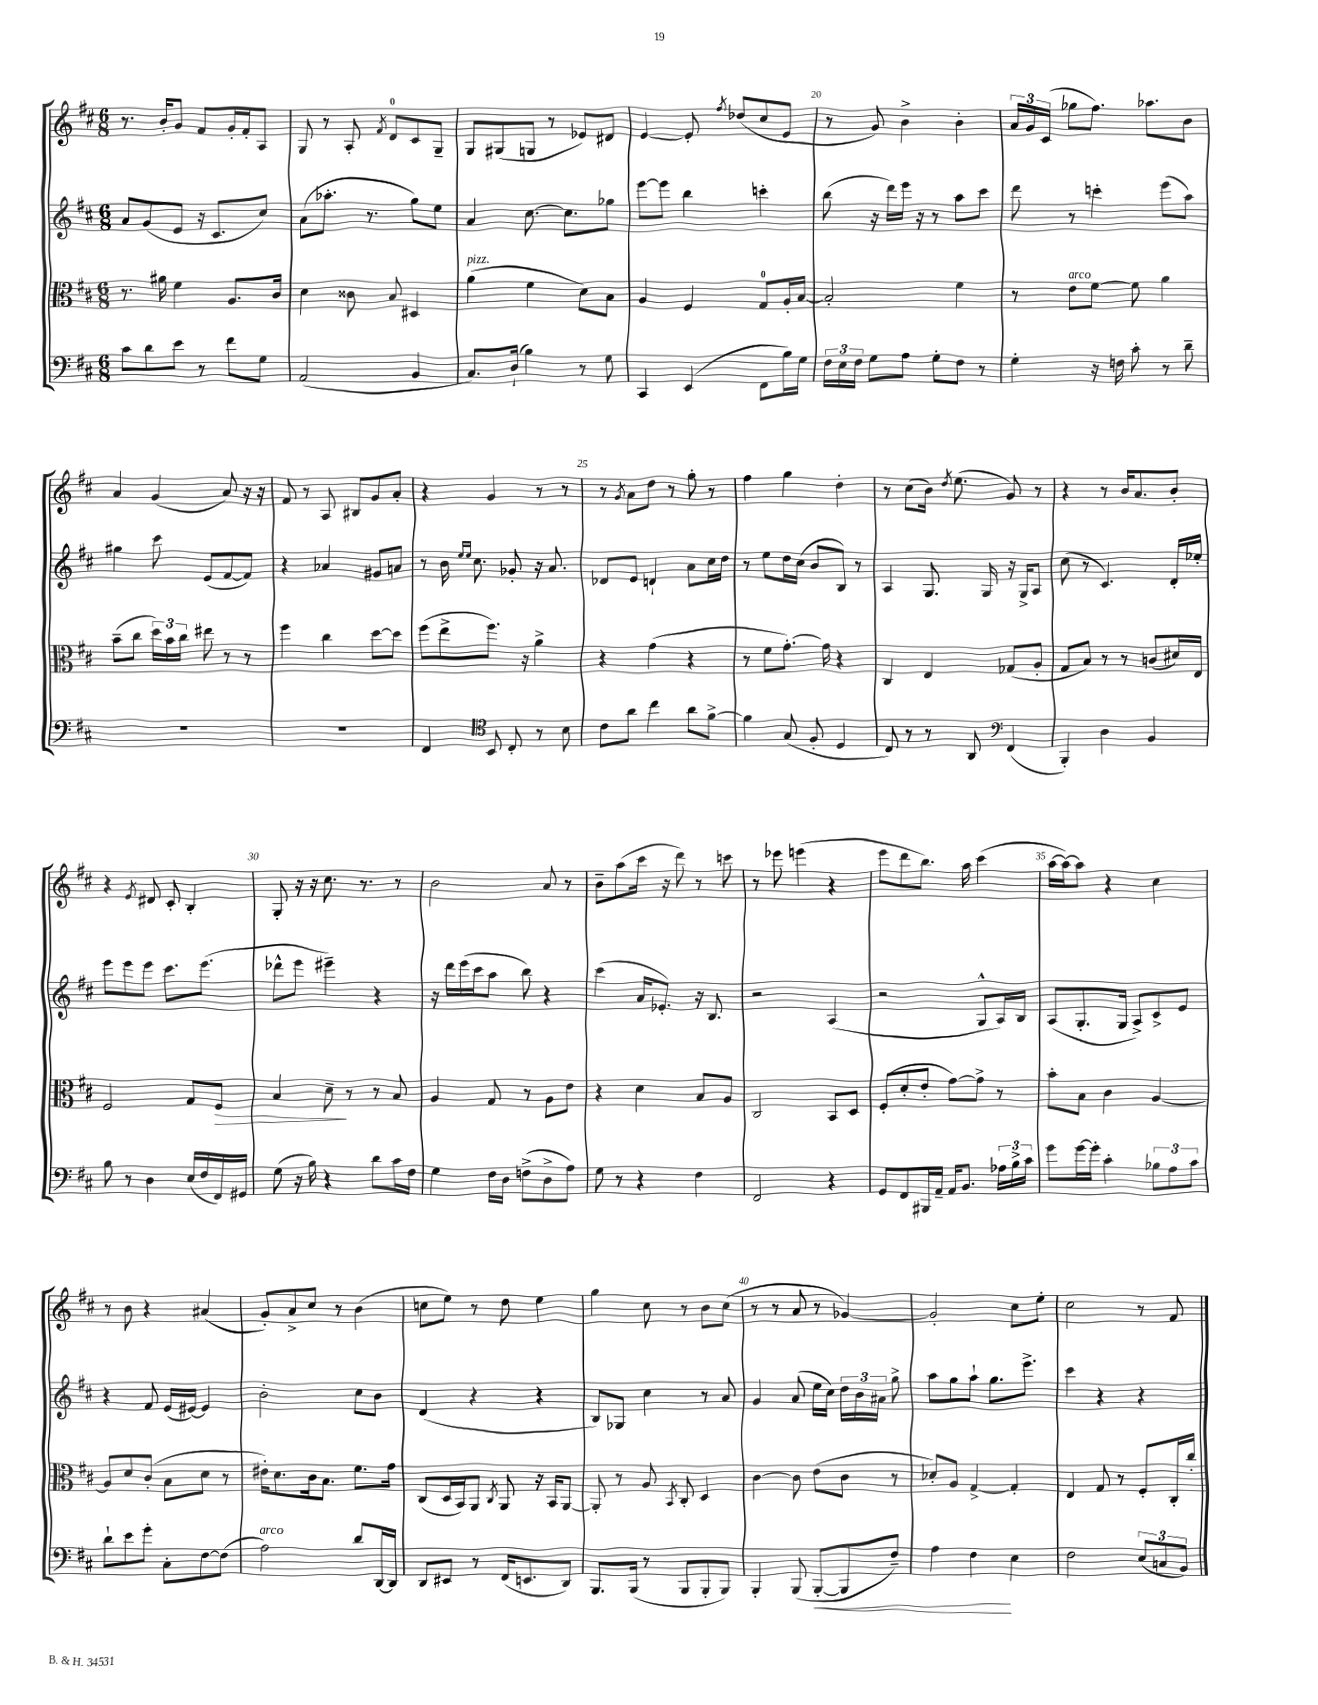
<<
\new StaffGroup <<
\new Staff = "s0" {
    \clef treble \key d \major \numericTimeSignature \time 6/8
    \autoBeamOff r8. b'16[-. g'8] fis'8[ g'16-. fis'16-. a8] |
    g8 r8 a8-. \acciaccatura { fis'8 } d'8[-0 cis'8 g8]-- |
    g8[ gis8( g8] r8 ees'8[) dis'8] |
    e'4~ e'8-. \acciaccatura { fis''8 } des''8[( cis''8 e'8] |
    r8 g'8) b'4-> b'4-. |
    \tuplet 3/2 { a'16[ g'16 cis'16]( } ges''8[ fis''8.]) aes''8.[ b'8] |
    a'4 g'4( a'8) r16 r16 |
    fis'8 r8 a8 bis8[ g'8 a'8]-. |
    r4 g'4 r8 r8 |
    r8 \acciaccatura { g'8 } a'8[ d''8] r8 g''8-. r8 |
    fis''4 g''4 d''4-. |
    r8 cis''8[( b'16]) \acciaccatura { d''8 } e''8.( g'8) r8 |
    r4 r8 b'16[ a'8. b'8]-. |
    r4 \acciaccatura { e'8 } dis'8 cis'8-. b4-. |
    g8-. r16 r16 cis''8. r8. r8 |
    b'2 a'8 r8 |
    b'8[-- a''8( cis'''16] r16 d'''8) r8 c'''8 |
    r8 ees'''8 e'''4( r4 |
    e'''8[ d'''8 b''8.]) a''16 cis'''4( |
    a''16[~ a''16~) a''8] r4 cis''4 |
    r8 b'8 r4 ais'4( |
    g'8[-.) a'8-> cis''8] r8 b'4( |
    c''8[ e''8]) r8 d''8 e''4 |
    g''4 cis''8 r8 b'8[ cis''8]( |
    r8 r8 a'8 r8 ges'4~) |
    ges'2-. cis''8[ e''8]-. |
    cis''2 r8 fis'8 \bar "|." |
}
\new Staff = "s1" {
    \clef treble \key d \major \numericTimeSignature \time 6/8
    \autoBeamOff a'8[ g'8( e'8] r16 cis'8.[ cis''8]) |
    a'8[( aes''8.]-. r8. g''8[) e''8] |
    a'4 cis''8.~ cis''8.[ ges''8] |
    e'''8[~ e'''8] b''4 c'''4-. |
    b''8( r16 d'''16[) e'''16] r16 r8 a''8[ cis'''8] |
    d'''8 r8 c'''4-. e'''8[( a''8]) |
    gis''4 cis'''8 e'8[( fis'8~ fis'8]) |
    r4 aes'4 gis'8[ a'8] |
    r8 b'16 \grace { e''16[ e''16] } cis''8. ges'8-. r16 a'8. |
    des'8[ e'8] d'4-! a'8[ cis''16 d''16] |
    r8 e''8[ d''16 cis''16]( b'8[ b8]) r8 |
    a4 g8. g16 r16 g16[-> a8] |
    cis''8( r8 cis'4.) d'16[-. ees''16]-. |
    e'''8[ e'''8 e'''8] cis'''8.[ e'''8.]( |
    des'''8[-^ e'''8] eis'''4--) r4 |
    r16 d'''16[ e'''16( cis'''16 a''8] b''8) r4 |
    cis'''4( a'16[ ees'8.]-.) r16 b8. |
    r2 a4( |
    r2 g8[-^ a16) b16] |
    a8[( g8.-. g16] a8[->) cis'8-> e'8] |
    r4 fis'8 e'16[( eis'16]~) eis'4 |
    b'2-. cis''8[ b'8] |
    d'4( r4 r4 |
    b8[) ges8] cis''4 r8 a'8 |
    g'4 a'8( e''16[ cis''16]) \tuplet 3/2 { d''16[ b'16 ais'16] } g''8-> |
    a''8[ g''8 a''8]-! g''8.[ e'''8.]-> |
    cis'''4 r4 r4 \bar "|." |
}
\new Staff = "s2" {
    \clef alto \key d \major \numericTimeSignature \time 6/8
    \autoBeamOff r8. ais'16 fis'4 a8.[ cis'16] |
    d'4 cisis'8 b8 dis4 |
    a'4^\markup { \italic "pizz." }( fis'4 d'8[) b8] |
    a4 fis4 g8[-0 a16-. b16]~ |
    b2-. fis'4 |
    r8 e'8[^\markup { \italic "arco" } fis'8]~ fis'8 a'4 |
    b'8[--( cis''8] \tuplet 3/2 { d''16[) b'16 cis''16] } eis''8 r8 r8 |
    fis''4 cis''4 d''8[~ d''8] |
    fis''8[( e''8-> fis''8.]) r16 a'4-> |
    r4 g'4( r4 |
    r8 fis'8[ g'8.]~-.) g'16 r4 |
    cis4 e4 ges8[( a8]-. |
    g8[ b8]) r8 r8 c'8[( dis'16) e16] |
    fis2 g8[ fis8]\> |
    b4 d'8--\! r8 r8 b8 |
    a4 g8 r8 a8[ e'8] |
    r4 d'4 b8[ a8] |
    cis2 b,8[ d8] |
    fis8[-.( d'8-. e'8]-. g'8[~) g'8]-> r8 |
    b'8[-. b8] cis'4 a4~ |
    a8[ d'8 cis'8]-.( b8[ d'8] r8 |
    eis'16[-.) d'8. cis'16 b8.] fis'8.[ g'16] |
    cis8[( d16 b,16) a,8] \acciaccatura { cis8 } a,8 r16 b,16[ a,8]~ |
    a,8-. r8 a8 \acciaccatura { b,8 } cis8-. d4 |
    cis'4~ cis'8 e'8[( cis'8] r8 |
    des'8[-.) a8] g4~-> g4-. |
    e4 g8 r8 fis8[-. cis16-. cis''16]-. \bar "|." |
}
\new Staff = "s3" {
    \clef bass \key d \major \numericTimeSignature \time 6/8
    \autoBeamOff cis'8[ d'8 e'8] r8 fis'8[ g8] |
    a,2( b,4 |
    cis8.[) d16]-!( b4) r8 g8 |
    cis,4 e,4( fis,8[ b16) g16] |
    \tuplet 3/2 { fis16[ e16 fis16] } g8[ a8] g8[-. fis8] r8 |
    g4-. r16 f16 cis'8-. r8 d'8-- |
    R2. |
    R2. |
    fis,4 \clef tenor b,8 cis8-. r8 b8 |
    cis'8[ a'8] cis''4 a'8[ fis'8]~-> |
    fis'4 g8( fis8-. d4 |
    cis8) r8 r8 a,8 \clef bass fis,4( |
    b,,4-.) d4 b,4 |
    b8 r8 d4 e16[( fis16 fis,16) gis,16] |
    g8( r16 b16) r4 d'8[ cis'16 fis16] |
    g4 fis16[ d16] f8[->( d8-> a8]) |
    g8 r8 r4 fis4 |
    fis,2 r4 |
    g,8[ fis,8 bis,,16 a,16]-- a,16[ b,8.] \tuplet 3/2 { aes16[ b16-> cis'16] } |
    g'8[ g'16~ g'16]-. cis'4-. \tuplet 3/2 { bes8[ a8 cis'8] } |
    d'8[-! e'8 g'8]-. cis8[-. fis8~ fis8]( |
    a2^\markup { \italic "arco" }) d'8[ d,16~ d,16] |
    d,8[ eis,8] r8 fis,16[( e,8. d,8]) |
    b,,8.[ b,,16]( r8 b,,8[ b,,8-. b,,8]) |
    b,,4-. b,,8( b,,8[~-.\< b,,8 fis8]--) |
    a4 fis4\! e4 |
    fis2 \tuplet 3/2 { e8[( c8 b,8]) } \bar "|." |
}
>>
>>
\layout { \context { \Score currentBarNumber = #16 \override BarNumber.break-visibility = ##(#f #t #t) barNumberVisibility = #(every-nth-bar-number-visible 5) } }
